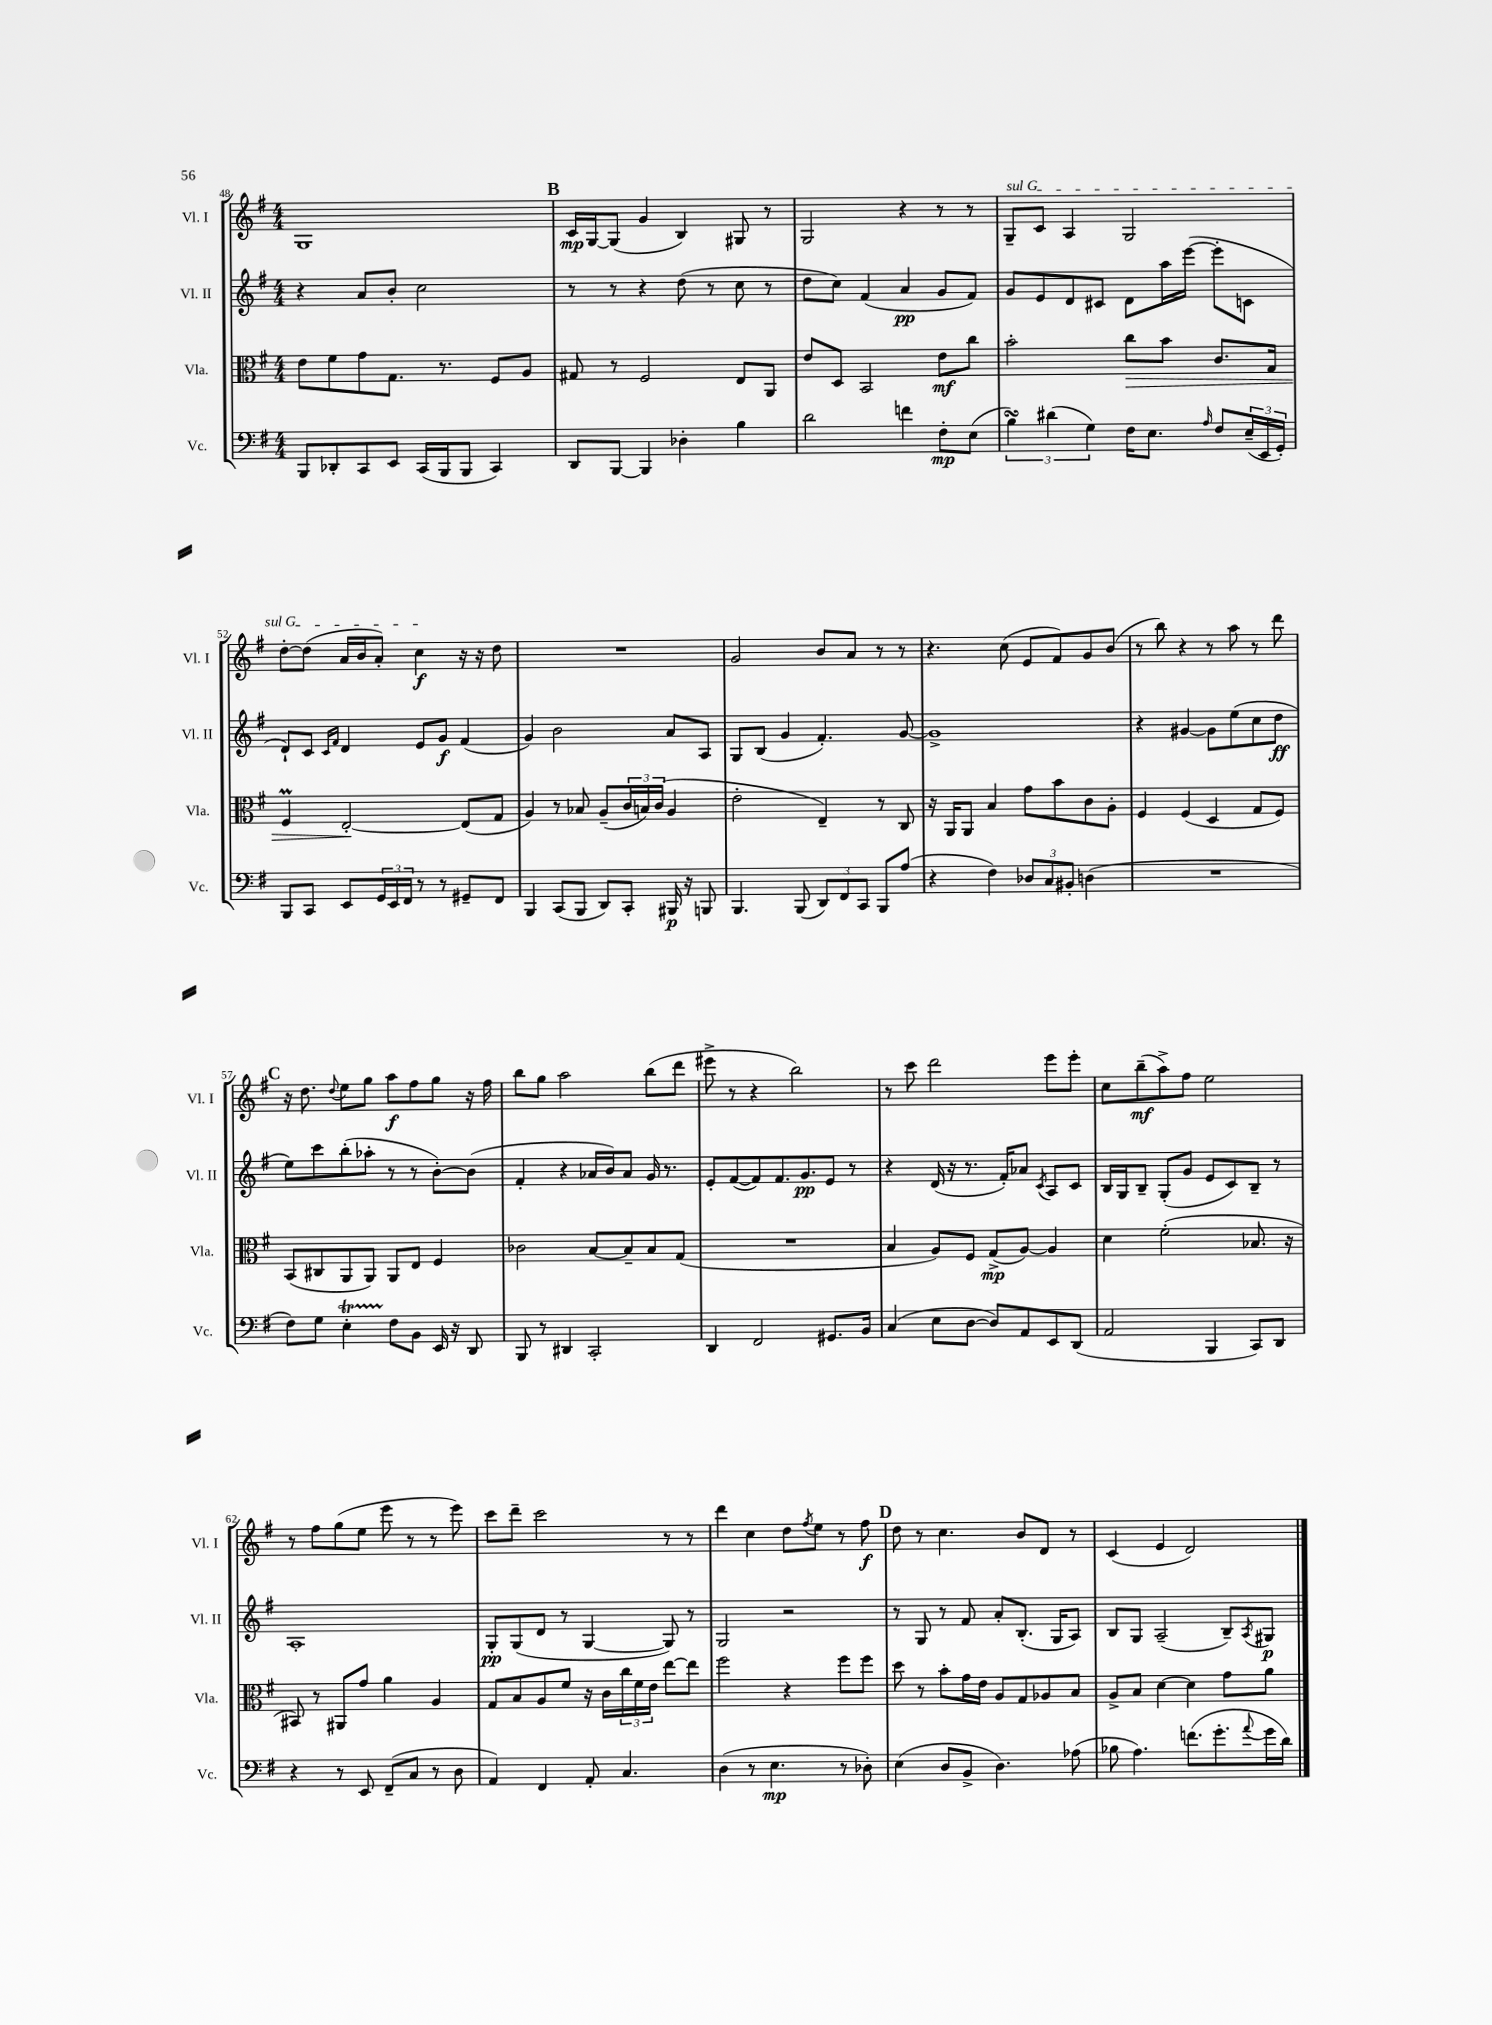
<<
\new StaffGroup <<
\new Staff = "s0" \with { instrumentName = "Vl. I" shortInstrumentName = "Vl. I" } {
    \clef treble \key g \major \numericTimeSignature \time 4/4
    g1 |
    \mark \markup { \bold "B" } c'16\mp g16~ g8( g'4 b4) gis8 r8 |
    g2 r4 r8 r8 |
    \once \override TextSpanner.bound-details.left.text = \markup { \italic "sul G" } g8--\startTextSpan c'8 a4 g2 |
    d''8~-. d''8( a'16 b'16 a'8-.) c''4\f\stopTextSpan r16 r16 d''8 |
    R1 |
    g'2 b'8 a'8 r8 r8 |
    r4. c''8( e'8 fis'8) g'8 b'8( |
    r8 b''8) r4 r8 a''8 r8 d'''8 |
    \mark \markup { \bold "C" } r16 d''8. \appoggiatura { d''8 } e''8 g''8 a''8\f fis''8 g''8 r16 fis''16 |
    b''8 g''8 a''2 b''8( d'''8 |
    eis'''8-> r8 r4 b''2) |
    r8 c'''8 d'''2 e'''8 e'''8-. |
    c''8 b''8--\mf( a''8->) fis''8 e''2 |
    r8 fis''8 g''8( e''8 e'''8 r8 r8 e'''8) |
    c'''8 d'''8-- c'''2 r8 r8 |
    d'''4 c''4 d''8 \acciaccatura { fis''8 } e''8 r8 fis''8\f |
    \mark \markup { \bold "D" } d''8 r8 c''4. b'8 d'8 r8 |
    c'4( e'4 d'2) \bar "|." |
}
\new Staff = "s1" \with { instrumentName = "Vl. II" shortInstrumentName = "Vl. II" } {
    \clef treble \key g \major \numericTimeSignature \time 4/4
    r4 a'8 b'8-. c''2 |
    \mark \markup { \bold "B" } r8 r8 r4 d''8( r8 c''8 r8 |
    d''8 c''8) fis'4( a'4\pp g'8 fis'8) |
    g'8 e'8 d'8 cis'8 d'8 a''16 e'''16~( e'''8-. c'8 |
    d'8-!) c'8 \grace { c'16 fis'16 } d'4 e'8 g'8\f fis'4( |
    g'4) b'2 a'8 a8 |
    g8 b8( g'4 fis'4.-.) g'8~ |
    g'1-> |
    r4 gis'4~ gis'8 e''8( c''8 d''8\ff |
    \mark \markup { \bold "C" } e''8) c'''8 b''8-.( aes''8-. r8 r8 b'8~-.) b'8( |
    fis'4-. r4 aes'16 b'16) aes'8 g'16 r8. |
    e'8-. fis'8~( fis'8) fis'8. g'8.\pp e'8 r8 |
    r4 d'16( r16 r8. fis'16-.) aes'8 \acciaccatura { c'8 } a8 c'8 |
    b16 g16 b8-- g8-.( g'8 e'8 c'8) b8-- r8 |
    a1-. |
    g8-.\pp g8( d'8 r8 g4~ g8) r8 |
    g2 r2 |
    \mark \markup { \bold "D" } r8 g8 r8 fis'8 a'8-. b8.-.( g16 a8) |
    b8 g8 a2--( b8--) \acciaccatura { a8 } gis8\p \bar "|." |
}
\new Staff = "s2" \with { instrumentName = "Vla." shortInstrumentName = "Vla." } {
    \clef alto \key g \major \numericTimeSignature \time 4/4
    e'8 fis'8 g'8 g8. r8. fis8 a8 |
    \mark \markup { \bold "B" } gis8 r8 fis2 e8 a,8 |
    e'8 d8 b,2 e'8\mf c''8 |
    b'2-. c''8\> b'8 c'8. g16 |
    fis4\prall e2~-.\! e8( g8 |
    a4) r8 bes8 a8--( \tuplet 3/2 { c'16 b16) c'16( } a4 |
    e'2-. e4--) r8 c8 |
    r16 a,16 a,8 b4 g'8 b'8 c'8 a8-. |
    fis4 fis4( d4 g8 fis8) |
    \mark \markup { \bold "C" } b,8( cis8 a,8 a,8) a,8 e8 fis4 |
    ces'2 b8~ b8-- b8 g8( |
    R1 |
    b4 a8) fis8 g8->\mp( a8~) a4 |
    d'4 fis'2-.( bes8. r16 |
    bis,8) r8 ais,8 g'8 a'4 a4 |
    g8 b8 a8 fis'8 r16 c'16 \tuplet 3/2 { c''16 fis'16 e'16 } e''8~ e''8 |
    fis''2 r4 fis''8 fis''8 |
    \mark \markup { \bold "D" } d''8 r8 b'8-. g'16 e'16 a8 g8 aes8 b8 |
    a8-> b8 d'4~ d'4 g'8 a'8 \bar "|." |
}
\new Staff = "s3" \with { instrumentName = "Vc." shortInstrumentName = "Vc." } {
    \clef bass \key g \major \numericTimeSignature \time 4/4
    b,,8 des,8-. c,8 e,8 c,16( b,,16 b,,8 c,4) |
    \mark \markup { \bold "B" } d,8 b,,8~ b,,4 des4-. b4 |
    d'2 f'4 fis8-.\mp e8( |
    \tuplet 3/2 { b4\turn) dis'4( g4) } fis16 e8. \grace { a16 } fis8 \tuplet 3/2 { e16--( e,16 g,16-.) } |
    b,,8 c,8 e,8 \tuplet 3/2 { g,16 e,16 fis,16 } r8 r8 gis,8-- fis,8 |
    b,,4 c,8( b,,8 d,8) c,8-. bis,,16\p r16 b,,8 |
    b,,4. b,,8( \tuplet 3/2 { d,8) fis,8 c,8 } b,,8 a8( |
    r4 fis4) \tuplet 3/2 { des8 c8 bis,8-. } d4( |
    R1 |
    \mark \markup { \bold "C" } fis8) g8 e4-.\startTrillSpan fis8\stopTrillSpan b,8 e,16 r16 d,8 |
    b,,8 r8 dis,4 c,2-. |
    d,4 fis,2 gis,8. b,16 |
    c4( e8 d8~ d8) a,8 e,8 d,8( |
    a,2 b,,4 c,8) d,8 |
    r4 r8 e,8 fis,8--( c8 r8 d8 |
    a,4) fis,4 a,8-. c4. |
    d4( r8 e4.\mp r8 des8-.) |
    \mark \markup { \bold "D" } e4( d8 b,8-> d4.) aes8( |
    bes8 a4.) f'8.( g'8.-. \appoggiatura { a'8 } g'16 d'16) \bar "|." |
}
>>
>>
\layout { \context { \Score currentBarNumber = #48 } }
